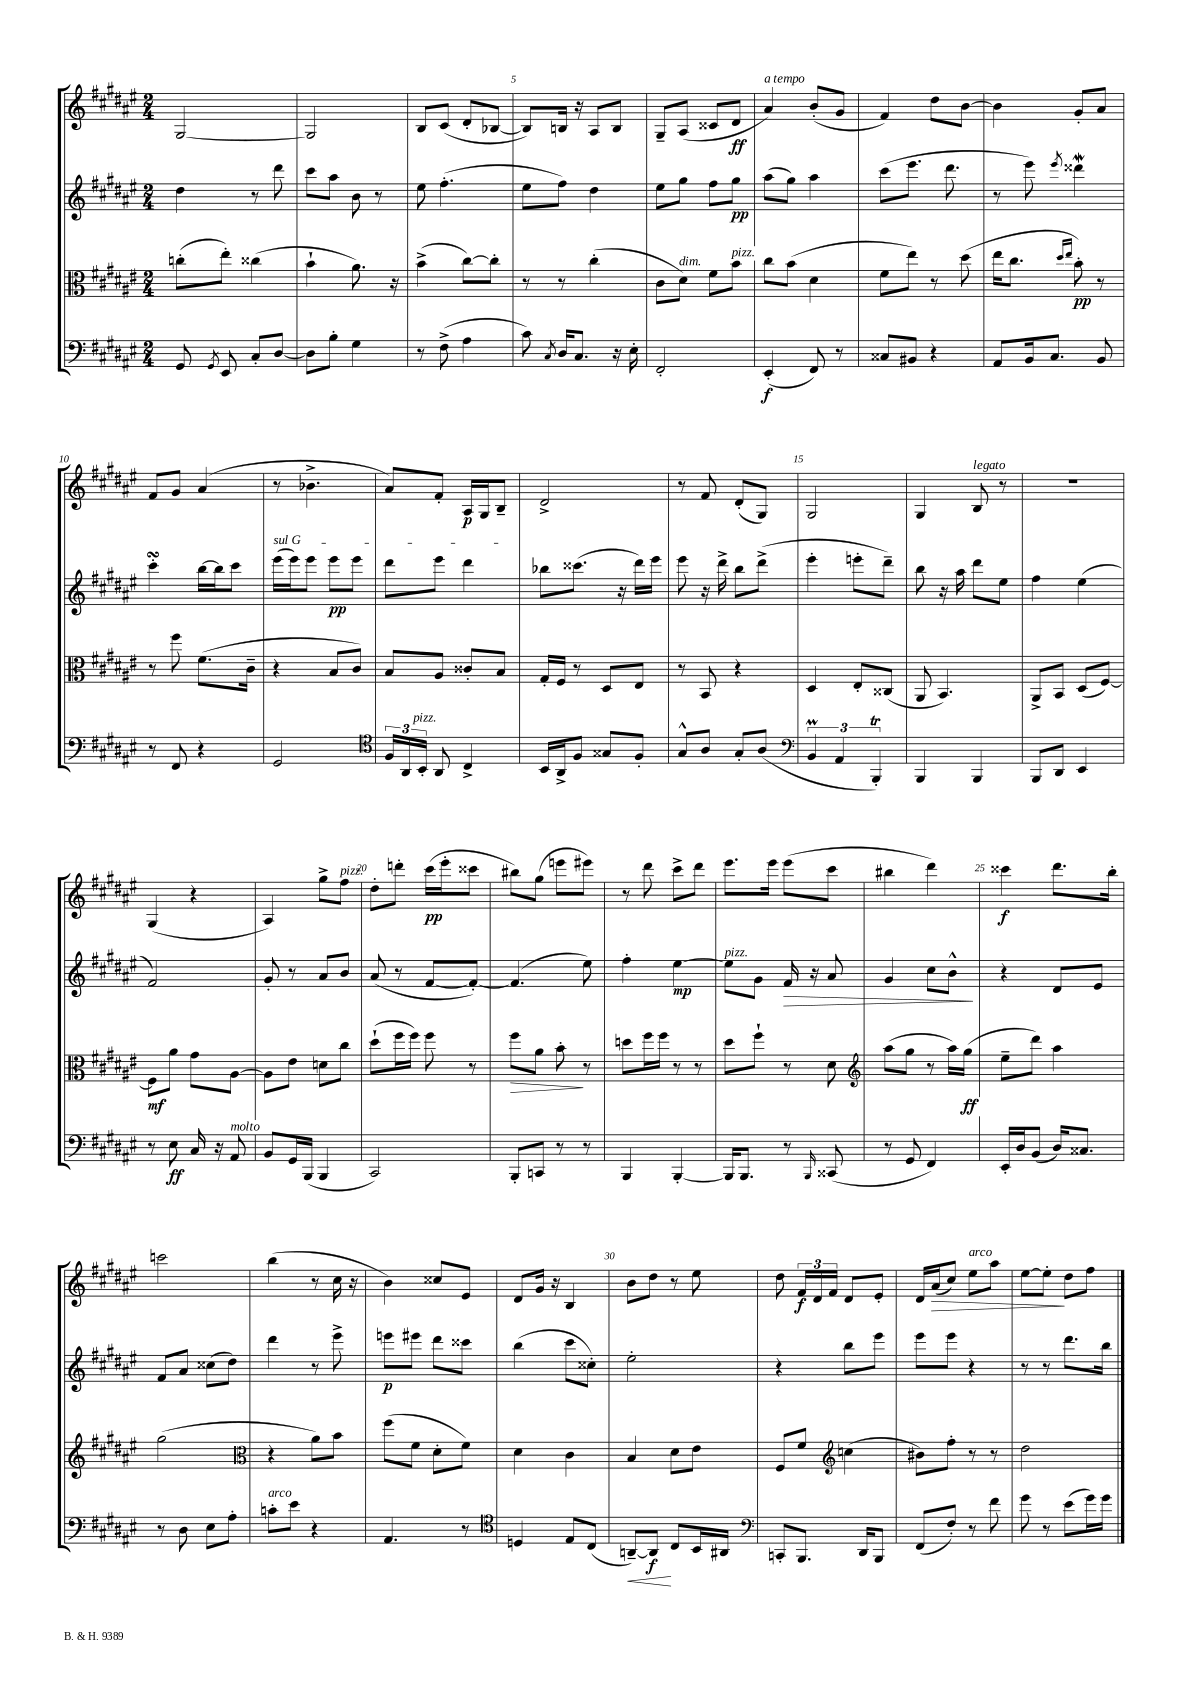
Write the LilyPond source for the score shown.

<<
\new StaffGroup <<
\new Staff = "s0" {
    \clef treble \key fis \major \numericTimeSignature \time 2/4
    \autoBeamOff gis2~ |
    gis2 |
    b8[ cis'8]( dis'8[-. bes8]~ |
    bes8[) b16] r16 ais8[ b8] |
    gis8[-- ais8]( cisis'8[ dis'8]\ff |
    ais'4^\markup { \italic "a tempo" }) b'8[-.( gis'8] |
    fis'4) dis''8[ b'8]~ |
    b'4 gis'8[-. ais'8] |
    fis'8[ gis'8] ais'4( |
    r8 bes'4.-> |
    ais'8[) fis'8]-. ais16[\p gis16 b8]-- |
    dis'2-> |
    r8 fis'8 dis'8[-.( gis8]) |
    gis2 |
    gis4 b8^\markup { \italic "legato" } r8 |
    r2 |
    gis4( r4 |
    ais4) gis''8[-> fis''8]^\markup { \italic "pizz." } |
    dis''8[-. d'''8]-. cis'''16[\pp( eis'''16-. cisis'''8] |
    bis''8[) gis''8]( e'''8[ eis'''8]) |
    r8 dis'''8 cis'''8[-> dis'''8] |
    eis'''8.[ eis'''16] eis'''8[( cis'''8] |
    bis''4 dis'''4) |
    cisis'''4\f dis'''8.[ b''16]-. |
    c'''2 |
    b''4( r8 cis''16 r16 |
    b'4) cisis''8[ eis'8] |
    dis'8[ gis'16] r16 b4 |
    b'8[ dis''8] r8 eis''8 |
    dis''8 \tuplet 3/2 { fis'16[\f dis'16 fis'16] } dis'8[ eis'8]-. |
    dis'16[ ais'16\>( cis''8]) eis''8[^\markup { \italic "arco" } ais''8] |
    eis''8[~ eis''8]-.\! dis''8[ fis''8] \bar "|." |
}
\new Staff = "s1" {
    \clef treble \key fis \major \numericTimeSignature \time 2/4
    \autoBeamOff dis''4 r8 dis'''8 |
    cis'''8[ ais''8] b'8 r8 |
    eis''8 fis''4.-.( |
    eis''8[ fis''8]) dis''4 |
    eis''8[ gis''8] fis''8[ gis''8]\pp |
    ais''8[( gis''8]) ais''4 |
    cis'''8[( eis'''8.] dis'''8. |
    r8 eis'''8) \acciaccatura { eis'''8 } disis'''4\mordent |
    cis'''4-.\turn b''16[~ b''16 cis'''8] |
    \once \override TextSpanner.bound-details.left.text = \markup { \italic "sul G" } eis'''16[\startTextSpan( eis'''16) eis'''8] eis'''8[\pp eis'''8] |
    dis'''8[ eis'''8] dis'''4\stopTextSpan |
    bes''8[ cisis'''8.]( r16 dis'''16[) eis'''16] |
    eis'''8 r16 dis'''16-> b''8[ dis'''8]->( |
    eis'''4-. e'''8[-. dis'''8]--) |
    b''8 r16 ais''16 dis'''8[ eis''8] |
    fis''4 eis''4( |
    fis'2) |
    gis'8-. r8 ais'8[ b'8] |
    ais'8( r8 fis'8[~ fis'8]~-.) |
    fis'4.( eis''8) |
    fis''4-. eis''4~\mp |
    eis''8[^\markup { \italic "pizz." } gis'8] fis'16\> r16 ais'8 |
    gis'4 cis''8[ b'8]-^\! |
    r4 dis'8[ eis'8] |
    fis'8[ ais'8] cisis''8[( dis''8]) |
    dis'''4 r8 eis'''8-> |
    e'''8[\p eis'''8] dis'''8[ cisis'''8] |
    b''4( cis'''8[ cisis''8]-.) |
    eis''2-. |
    r4 b''8[ eis'''8] |
    eis'''8[ eis'''8] r4 |
    r8 r8 dis'''8.[ b''16] \bar "|." |
}
\new Staff = "s2" {
    \clef alto \key fis \major \numericTimeSignature \time 2/4
    \autoBeamOff c''8[-.( eis''8]-.) cisis''4( |
    b'4-! ais'8.) r16 |
    b'4->( cis''8[~) cis''8]-. |
    r8 r8 cis''4-.( |
    cis'8[ dis'8]^\markup { \italic "dim." }) fis'8[ b'8]^\markup { \italic "pizz." } |
    cis''8[ b'8]( dis'4 |
    fis'8[ eis''8]) r8 dis''8( |
    eis''16[ cis''8.] \grace { dis''16[ eis''16] } b'8-.\pp) r8 |
    r8 fis''8 fis'8.[( cis'16]-- |
    r4 b8[ cis'8]) |
    b8[ ais8] cisis'8[-. b8] |
    gis16[-. fis16] r8 dis8[ eis8] |
    r8 b,8 r4 |
    dis4 eis8[-. cisis8]( |
    ais,8 b,4.) |
    ais,8[-> b,8] dis8[( fis8]~) |
    fis8[\mf ais'8] gis'8[ ais8]~ |
    ais8[ eis'8] d'8[ cis''8] |
    dis''8[-!( fis''16 fis''16]) fis''8 r8 |
    fis''8[\> ais'8] b'8-.\! r8 |
    d''8[ fis''16 fis''16] r8 r8 |
    dis''8[ fis''8]-! r8 dis'8 |
    \clef treble ais''8[( gis''8] r8 ais''16[) gis''16]\ff( |
    eis''8[-- dis'''8]) ais''4 |
    gis''2( |
    \clef alto r4 ais'8[) b'8] |
    fis''8[( fis'8] dis'8[-. fis'8]) |
    dis'4 cis'4 |
    b4 dis'8[ eis'8] |
    fis8[ fis'8] \clef treble c''4( |
    bis'8[) fis''8]-. r8 r8 |
    dis''2 \bar "|." |
}
\new Staff = "s3" {
    \clef bass \key fis \major \numericTimeSignature \time 2/4
    \autoBeamOff gis,8 \acciaccatura { gis,8 } eis,8 cis8[-. dis8]~ |
    dis8[ b8]-. gis4 |
    r8 fis8->( ais4 |
    cis'8) \acciaccatura { cis8 } dis16[ cis8.] r16 eis16-. |
    fis,2-. |
    eis,4-.\f( fis,8) r8 |
    cisis8[ bis,8] r4 |
    ais,8[ b,16 cis8.] b,8 |
    r8 fis,8 r4 |
    gis,2 |
    \clef tenor \tuplet 3/2 { fis16[ ais,16 b,16]-.^\markup { \italic "pizz." } } ais,8 cis4-> |
    b,16[ ais,16-> fis8] gisis8[ fis8]-. |
    gis8[-^ ais8] gis8[-. ais8]( |
    \clef bass \tuplet 3/2 { b,4\prall ais,4 b,,4-.\trill) } |
    b,,4 b,,4 |
    b,,8[ dis,8] eis,4 |
    r8 eis8\ff cis16 r16 ais,8^\markup { \italic "molto" } |
    b,8[ gis,16 b,,16]( b,,4 |
    cis,2) |
    b,,8[-. c,8] r8 r8 |
    b,,4 b,,4~-. |
    b,,16[ b,,8.] r8 \grace { b,,16 } cisis,8( |
    r8 gis,8 fis,4) |
    eis,16[-. dis16 b,8]( dis16[) cisis8.] |
    r8 dis8 eis8[ ais8]-. |
    c'8[-.^\markup { \italic "arco" } eis'8] r4 |
    ais,4. r8 |
    \clef tenor d4 eis8[ cis8]( |
    a,8[~--\<) a,8]\f\! cis8[ b,16 ais,16] |
    \clef bass c,8[-. b,,8.] dis,16[ b,,8] |
    fis,8[( fis8]-.) r8 fis'8 |
    gis'8 r8 eis'8[( gis'16) gis'16] \bar "|." |
}
>>
>>
\layout { \context { \Score currentBarNumber = #2 \override BarNumber.break-visibility = ##(#f #t #t) barNumberVisibility = #(every-nth-bar-number-visible 5) } }
